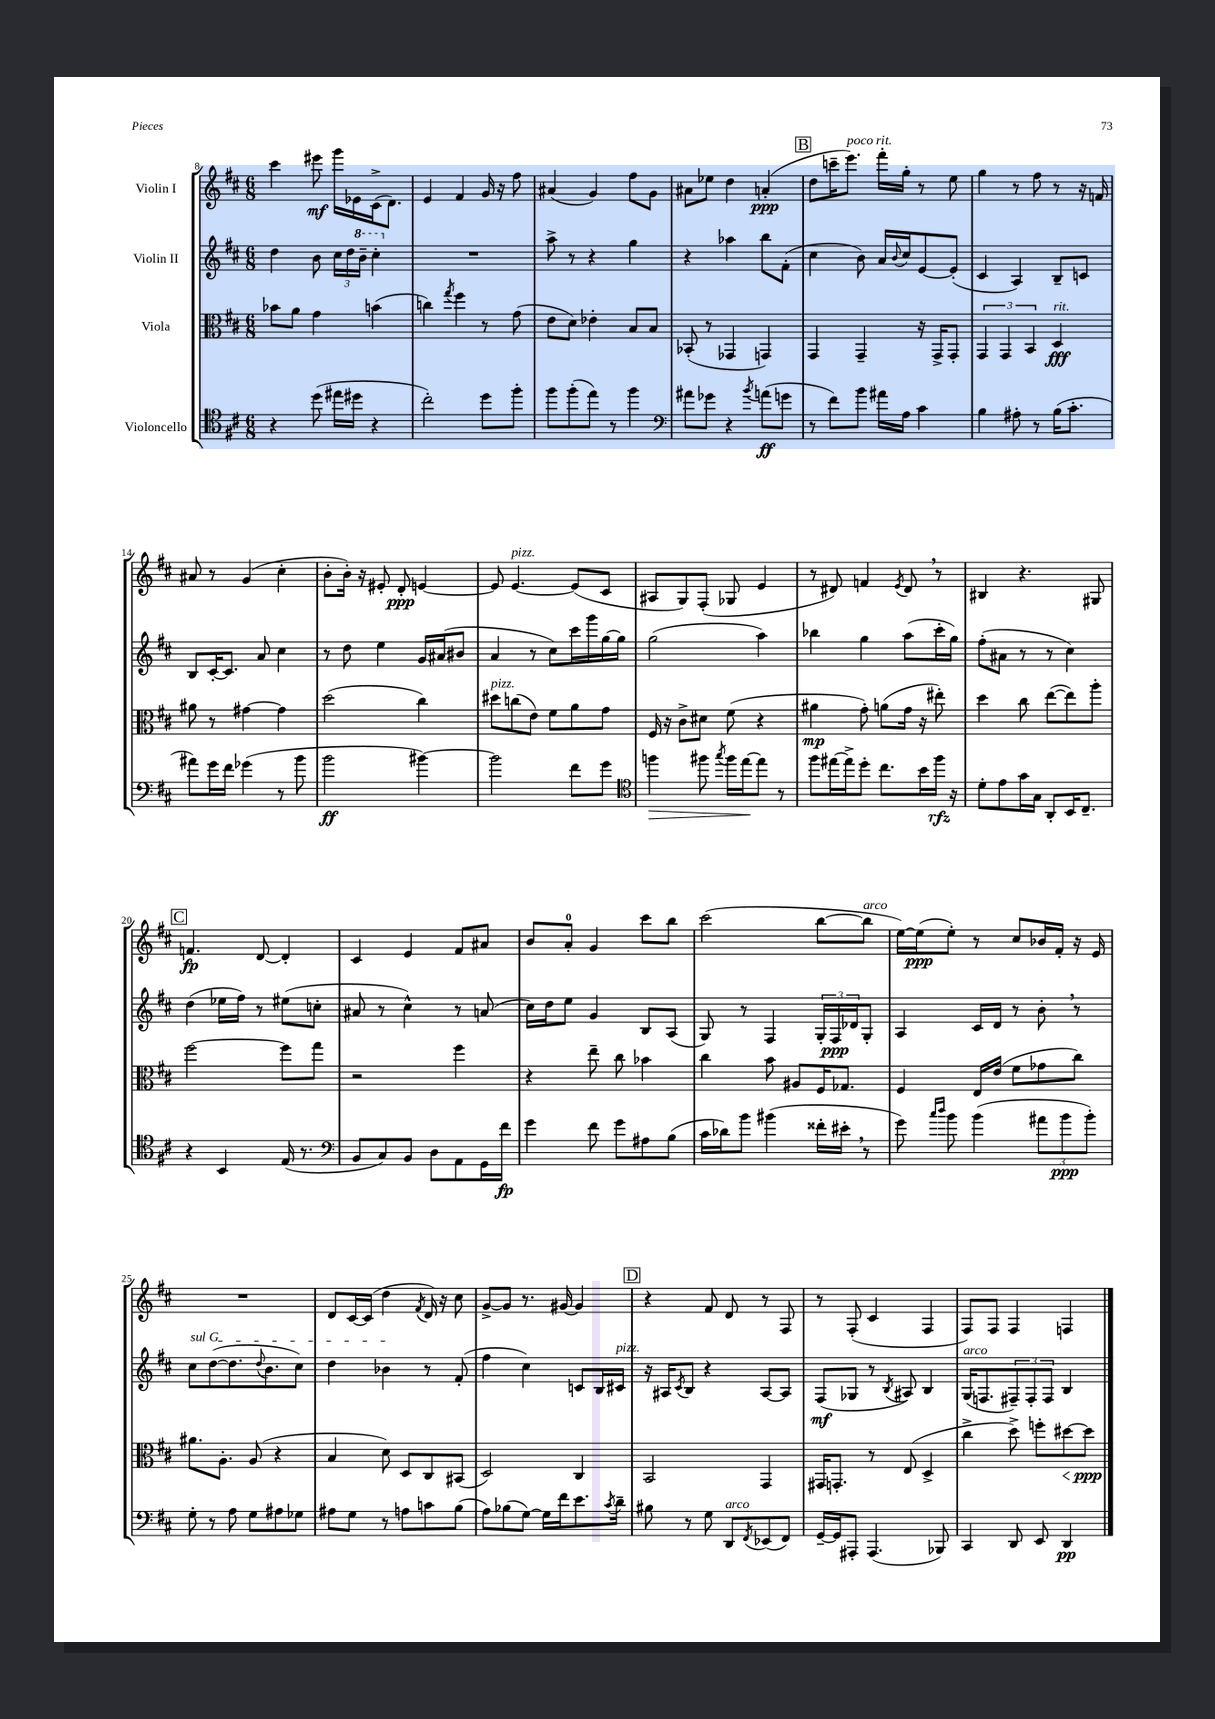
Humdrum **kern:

**kern	**kern	**kern	**kern
*staff4	*staff3	*staff2	*staff1
*clefC4	*clefC3	*clefG2	*clefG2
*k[f#c#]	*k[f#c#]	*k[f#c#]	*k[f#c#]
*M6/8	*M6/8	*M6/8	*M6/8
4r	8b-	4dd	4ccc#
.	8a	.	.
(8dd	4g	8b	8eee#
16ee#	.	24cc#	16ggg
.	.	24dd	.
16dd#	.	.	16e-
.	.	24bb~	.
4r	(4b	4ccc#'	(16c#^
.	.	.	8.d)
=	=	=	=
2cc#')	4cc)	2.r	4e
.	8qgg	.	.
.	4ff#	.	4f#
8dd	8r	.	16g
.	.	.	16r
8ff#'	(8g	.	8ff#
=	=	=	=
8ff#	8e	8aa^	(4a#
(8ff#'	8d)	8r	.
8ee)	4e-'	4r	4g)
8r	.	.	.
4ff#	8B	4gg	8ff#
.	8B	.	8g
=	=	=	=
*clefF4	*	*	*
8a#	(8BB-'	4r	8a#
8g-	8r	.	8ee-
4r	4GG-	4aa-	4dd
8qb	.	.	.
(8a	4GG)	8bb	(4a'
8g	.	(8f#'	.
=	=	=	=
8r	4GG	4cc#	8dd
8f#)	.	.	16ccc~
.	.	.	8.eee)
8b	4GG~	8b)	.
16a#	.	16a	16fff#'
.	.	8qqb	.
16A	.	16cc#	16gg'
4c#	16r	[8e	8r
.	16GG^	.	.
.	8GG'	(8e']	8ee
=	=	=	=
4B	6GG	4c#	4gg
.	6GG	.	.
8A#'	.	4A)	8r
.	6BB	.	.
8r	.	.	8ff#
(16B	4D	8B~	8r
8.c#'	.	.	.
.	.	8c	16r
.	.	.	16f
=	=	=	=
8a#)	8a#	8B	8a#
16g	8r	[16c#'	8r
16f#	.	8.c#]	.
(4g-	[4g#	.	(4g
.	.	8a	.
8r	4g#]	4cc#	4cc#'
8b	.	.	.
=	=	=	=
2b	(2dd	8r	8b'
.	.	8dd	16b')
.	.	.	16r
.	.	4ee	8e#'
.	.	.	8d'
[4b#)	4cc#)	16g	[4e
.	.	(16a#	.
.	.	8b#	.
=	=	=	=
2b#]	8dd#	4a	8e]
.	(8cc	.	[4.e
.	8e)	8r	.
.	8f#	8cc#)	.
8f#	8a	16ccc#	(8e]
.	.	16ggg	.
8g	8g	[16gg	8c#
.	.	16gg]	.
=	=	=	=
*clefC4	*	*	*
4ff	16F#	(2gg	8A#
.	16r	.	.
.	8c#^	.	8G)
8ff#	8d#	.	(8F#'
8qgg	.	.	.
16ff#	(8f#	.	8G-
[16ee	.	.	.
8ee]	4r	4aa)	4e
8r	.	.	.
=	=	=	=
8ff#	4a#	4bb-	8r
[16ee#	.	.	8d#)
16ee#^]	.	.	.
8dd'	8g')	4gg	4f
8.cc#	(8a	.	.
.	.	.	8qe
.	16g	(8aa	8d#
16b	16r	.	.
16ff#	8ee#')	16ccc#'	8r
16r	.	16gg)	.
=	=	=	=
8d'	4dd	(8ff#'	4B#
8e	.	8a#	.
16g	8cc#	8r	4.r
16G	.	.	.
8AA'	([8ee	8r	.
16BB	8ee])	4cc#)	.
8.C#~	.	.	.
.	8aa'	.	8G#
=	=	=	=
4r	[2ff#	(4dd	4.f
4BB	.	16ee-	.
.	.	16ff#)	.
.	.	8r	[8d
(16E	8ff#]	(8ee#	4d']
8.r	.	.	.
.	8gg	8cc'	.
=	=	=	=
*clefF4	*	*	*
8BB	2r	8a#	4c#
8C#)	.	8r	.
8BB	.	4cc#^^)	4e
8D	.	.	.
8AA	4ff#	8r	8f#
16GG	.	(8a	8a#
16f#	.	.	.
=	=	=	=
4g	4r	16cc#)	8b
.	.	16dd	.
.	.	8ee	8a'
8f#	8ee~	4g	4g
8g	8cc#	.	.
8A#	4b-	8B	8ccc#
(8B	.	(8A	8bb
=	=	=	=
16c#	4cc#	8G)	(2ccc#
16d-)	.	.	.
8b	.	8r	.
(4b#	8b	4F#	.
.	8A#	.	.
16f##'	16F#	24G'	[8bb
.	.	24F#	.
16e#'	8.G-	.	.
.	.	24d-	.
8r	.	8G'	8bb]
=	=	=	=
8g)	4F#	4A	[16ee)
.	.	.	(16ee]
16qqcc#	.	.	.
16qqdd	.	.	.
8b	.	.	8ee')
(4b	16E	16c#	8r
.	(16e	16d	.
.	8f#	8r	8cc#
12a#	8g-	8b'	16b-
.	.	.	16f#'
12b	.	.	.
.	8cc#)	8r	16r
12b')	.	.	.
.	.	.	16e
=	=	=	=
8G'	8.a#	8cc#	2.r
8r	.	([8dd	.
.	8.A'	.	.
8A	.	8.dd]	.
8G	(8A	.	.
.	.	8qqdd	.
.	.	8.b	.
8A#	4r	.	.
8G-	.	8cc#)	.
=	=	=	=
8A#	4B	4dd	8d
8G	.	.	[16c#
.	.	.	(16c#]
8r	8d)	4b-	4dd
8A	8D	.	.
.	.	.	8qf#
8c	8C#	8r	16d)
.	.	.	16r
(8B	(8BB#	(8f#'	8cc#
=	=	=	=
8A)	2D)	4ff#	[8g^
(8B-	.	.	8g]
[8G)	.	4cc#)	8.r
16G]	.	.	.
16f#	.	.	[16g#
8.e	4C#	8c	4g#]
.	.	16B	.
8qc#	.	.	.
16d~	.	16c#	.
=	=	=	=
8B#	2BB	16r	4r
.	.	16A#	.
.	.	8qc#	.
8r	.	8B	.
8G	.	4r	8f#
8DD	.	.	8d
8qFF#	.	.	.
(8EE-	4GG	[8A#	8r
8FF#)	.	8A#]	8F#
=	=	=	=
[16GG~	16GG#	(8F#	8r
16GG]	8.GG'	.	.
8AAA#'	.	8G-	(8F#'
(4.AAA#	8r	8r	4c#
.	.	8qB	.
.	(8E	8A#)	.
.	4D^	4B	4F#
8BBB-)	.	.	.
=	=	=	=
4CC#	4cc#^	(16G	8F#)
.	.	8.F	.
.	.	.	8F#
8DD	8dd^)	12F#~)	4F#
.	.	12F#'	.
8EE	8ff'	.	.
.	.	12F#	.
4DD	[8dd#	4B	4F
.	8dd#]	.	.
==	==	==	==
*-	*-	*-	*-
